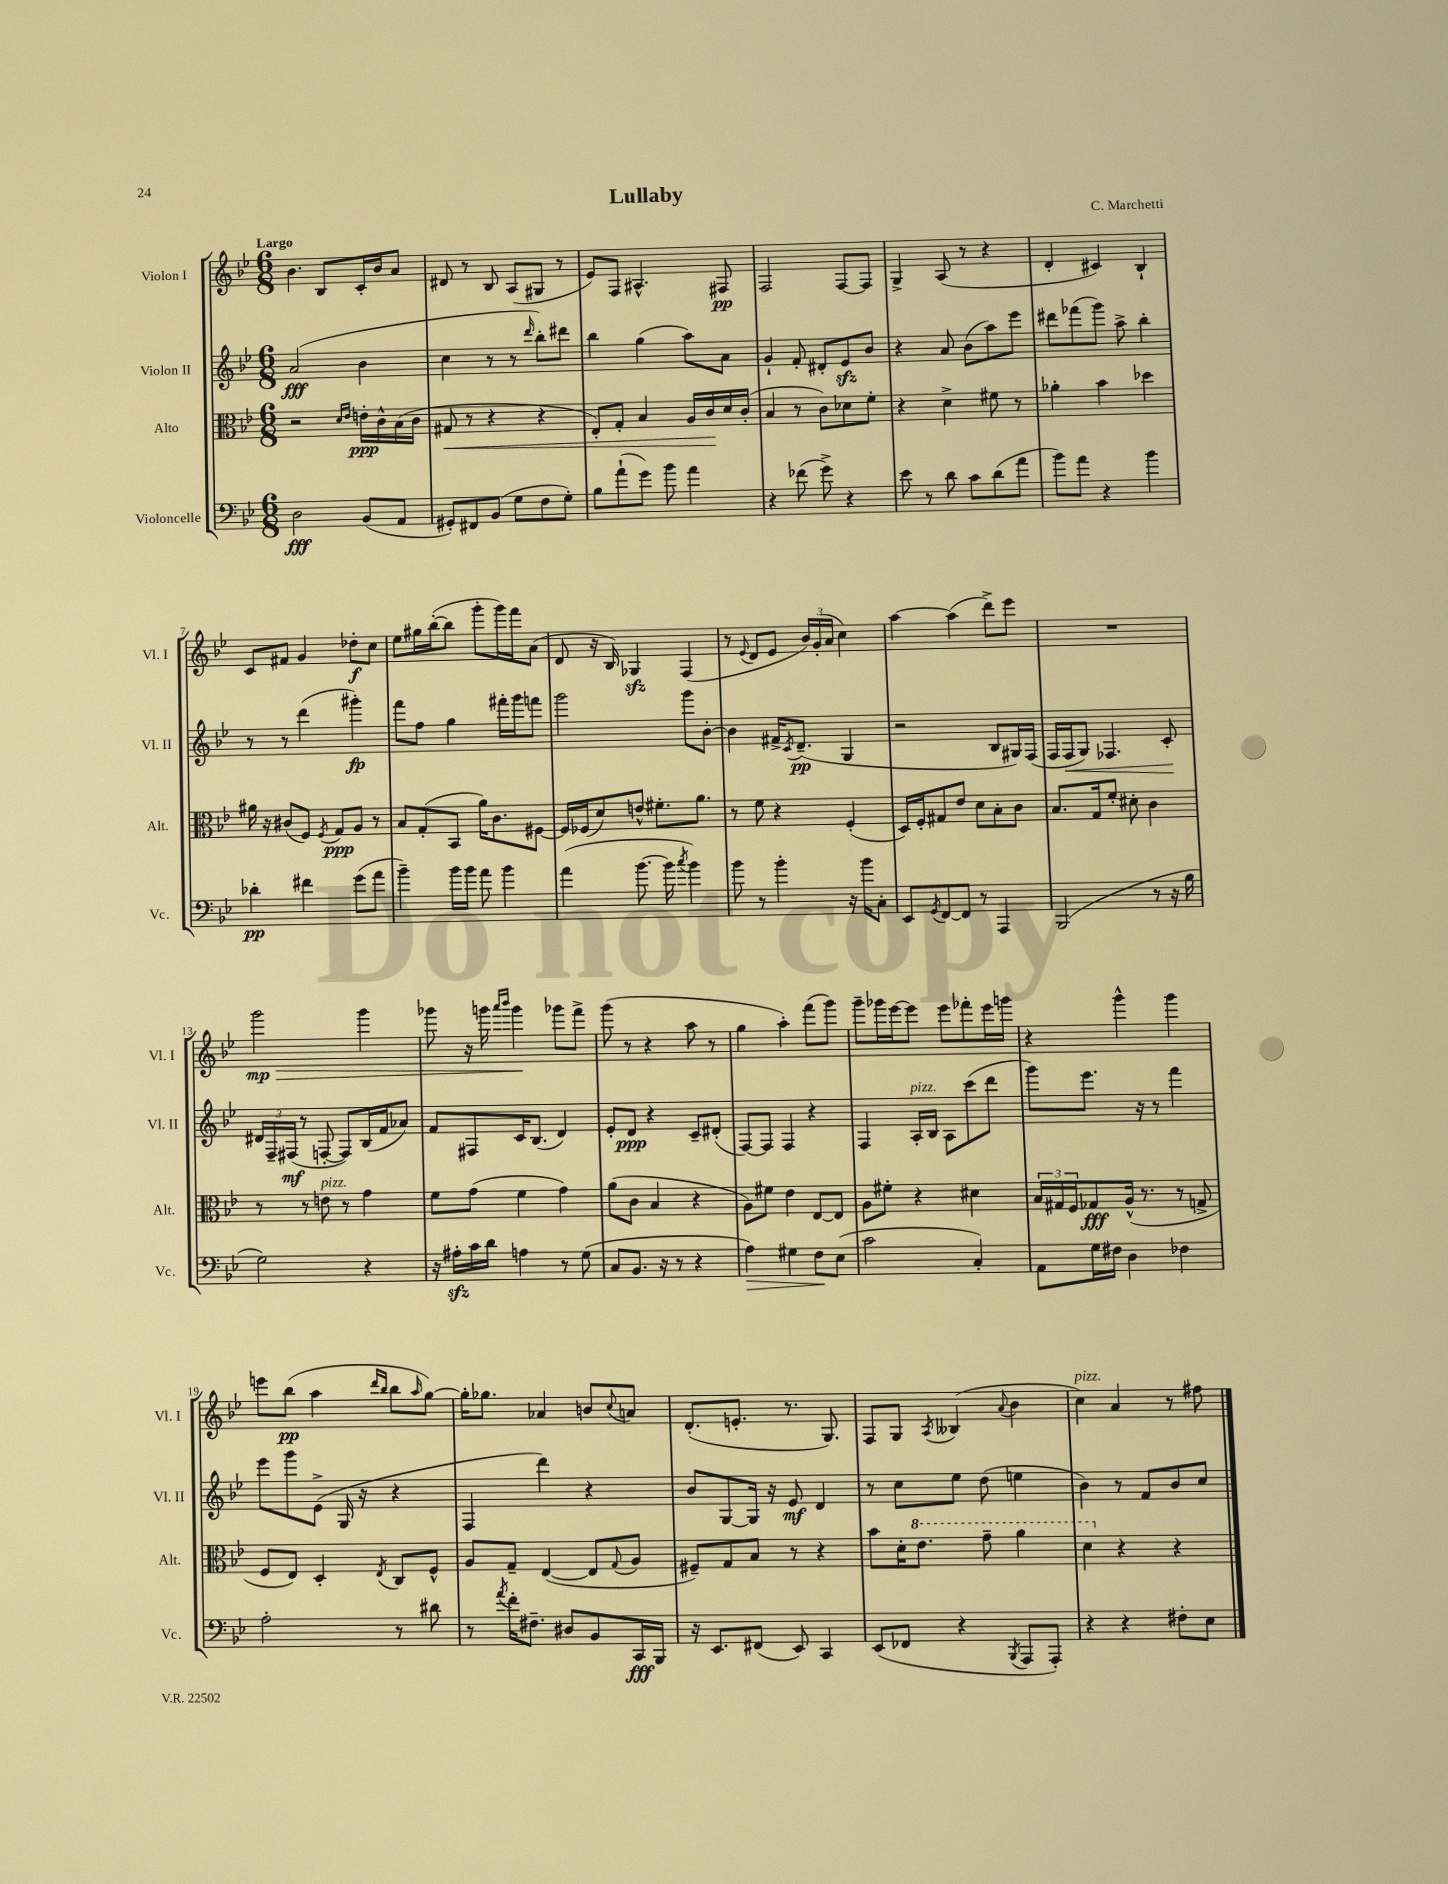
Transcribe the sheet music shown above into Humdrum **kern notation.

**kern	**kern	**kern	**kern
*staff4	*staff3	*staff2	*staff1
*clefF4	*clefC3	*clefG2	*clefG2
*k[b-e-]	*k[b-e-]	*k[b-e-]	*k[b-e-]
*M6/8	*M6/8	*M6/8	*M6/8
2D	2r	(2a	4.b-
.	.	.	8B-
.	16qqd	.	.
.	16qqe-	.	.
(8BB-	16e'	4b-	16c'
.	16c^^	.	16b-
8AA	(16B-	.	8a
.	16c	.	.
=	=	=	=
8GG#')	8G#	4cc	8d#
8FF#	8r	.	8r
(8BB-	4r	8r	8B-
8G	.	8r	(8A
.	.	16qqddd	.
8F	4r	8bb-')	8G#
8G')	.	8ddd#	8r
=	=	=	=
8B-	8E-')	4bb-	8e-)
(8a`	8G'	.	8F
8g)	4B-	(4gg	4.A#^^
8b-	.	.	.
4a	16A	8aa)	.
.	16c	.	.
.	16d	8a	8F#
.	(16c'	.	.
=	=	=	=
4r	4B-	4g`	2F
(8f-	8r	8f'	.
8g^)	8c)	8d#'	.
4r	8d-	8e-	[8F
.	8f'	8b-	8F]
=	=	=	=
8e-	4r	4r	4G^
8r	.	.	.
8d	4d^	8a	(8A
8c	.	(8b-	8r
(8d	8f#	8aa)	4r
8a	8r	8eee-	.
=	=	=	=
8b-)	4a-'	8ddd#	4d'
8a	.	(8fff-	.
4r	4b-	8ggg)	4c#)
.	.	8aa^	.
4b-	4dd-	4bb-'	4B-`
=	=	=	=
4d-'	16a#	8r	8c
.	16r	.	.
.	(8c#	8r	8f#
4f#	8F)	(4ddd	4g
.	8qF	.	.
.	8G	.	.
(8g	8A	4ggg#')	8dd-'
8a	8r	.	8cc
=	=	=	=
4b-~)	8B-	8fff	8ee-
.	(8G'	8ff	16gg#
.	.	.	([16bb-'
16b-	8BB-	4gg	8bb-]
16b-	.	.	.
8a	16a)	.	8ggg'
.	8.c	.	.
4b-	.	16fff#'	16ggg)
.	.	16ggg	16fff
.	[8F#	8fff	(8a
=	=	=	=
(4a	16F#]	2ggg	8d
.	(16F-	.	.
.	8d)	.	16r
.	.	.	16B-)
[8.b-	8e^^	.	4G-
.	8.f#'	.	.
16b-]	.	.	.
8qcc	.	.	.
4b-)	.	8ggg	(4F
.	8.a	.	.
.	.	[8b-'	.
=	=	=	=
8b-	8r	4b-]	8r
.	.	.	8qqe-
8r	8f	.	8d
4b-'	4r	16f#^	8e-
.	.	8qc	.
.	.	(8.d~	.
.	.	.	24b-)
.	.	.	(24g'
.	.	.	24a
16r	(4F'	4G	4cc)
16b-	.	.	.
8C'	.	.	.
=	=	=	=
8EE-	16D)	2r	[4aa
.	16F'	.	.
8qGG	.	.	.
[8FF	8G#	.	.
8FF]	8e-	.	(4aa]
8r	8d	.	.
4AAA	8B-'	8B-	8ddd^)
.	8c	16G#)	8eee-
.	.	(16F	.
=	=	=	=
(2BBB-	8.B-	16F	2.r
.	.	16F	.
.	.	8G)	.
.	16G	.	.
.	8f'	4.F-	.
.	8d#'	.	.
8r	4c	.	.
16r	.	8c'	.
16B-	.	.	.
=	=	=	=
2G)	8r	24d#	2ggg
.	.	24F~	.
.	.	(24F#	.
.	8r	8r	.
.	8e	[8F'	.
.	8r	8F])	.
4r	4g	(16B-	4ggg
.	.	16f	.
.	.	8a-)	.
=	=	=	=
16r	8f	8f	8ggg-
16A#'	.	.	.
16c	(8g	8F#	16r
16d	.	.	16ggg
.	.	.	16qqaaa
.	.	.	16qqbbb-
4A	4f	16c	4ggg
.	.	(8.B-	.
8r	4g)	4d)	8ggg-
(8G	.	.	8fff^
=	=	=	=
8C	(8a	8e-'	(8ggg
8.BB-	8c	8d	8r
.	4B-	4r	4r
16r	.	.	.
8r	.	.	.
4r	4r	8c~	8aa
.	.	(8d#'	8r
=	=	=	=
4A)	8A)	[8F)	4gg
.	8f#	8F]	.
4G#	4e-	4F	4aa')
8F	[8E-	4r	(8fff
(8E-	8E-]	.	8ggg)
=	=	=	=
2c	8A	4F	8ggg~
.	8f#'	.	16ggg-
.	.	.	[16eee-
.	4r	16A'	8eee-]
.	.	16B-	.
.	.	8A	8eee-
4C')	4d#	(8ccc	8fff-'
.	.	8ddd	16eee-
.	.	.	16ggg
=	=	=	=
8AA	24B-	8ggg)	4r
.	24G#	.	.
.	24F	.	.
16G	8G-	8.eee-	.
16F#	.	.	.
4D	(16A^^	.	4ggg^^
.	8.r	16r	.
.	.	8r	.
4F-	8r	4fff	4ggg
.	8G^	.	.
=	=	=	=
2A'	8F	8eee-	8eee
.	8E-)	8ggg	(8bb-
.	4D'	(8e-^	4aa
.	.	16G	.
.	.	16r	.
.	.	.	16qqddd
.	8qE-	.	16qqbb-
8r	8C	4r	8bb-
.	.	.	16qqaa
8d#	8F^^	.	[8gg)
=	=	=	=
8r	8A	4F	16gg']
.	.	.	8.gg-
8qa	.	.	.
16f'	8G~	.	.
8.F#~	.	.	.
.	([4E-	4ddd)	4a-
8D#	.	.	.
8BB-	8E-]	4r	8b
.	8qqG	.	8qqcc
16CC	8A	.	8a
16BBB-	.	.	.
=	=	=	=
16r	8F#~)	8b-	(8.d'
8.EE-	.	.	.
.	8G	[8G	.
.	.	.	8.e'
(8FF#	8B-	16G]	.
.	.	16r	.
8EE-)	8r	8e-	8.r
4CC	4r	4d	.
.	.	.	8.G)
=	=	=	=
(8EE-	8b-	8r	8F
8FF-	16d'	8cc	8G
.	8.ee-	.	.
.	.	.	8qA
4r	.	8ee-	(4B--
.	8gg~	(8dd	.
8qBBB-	.	.	8qqa
8AAA	4aa	4ee	4b-
8AAA')	.	.	.
=	=	=	=
4r	4dd	4b-)	4cc)
4r	4r	8r	4a
.	.	8f	.
8F#'	4r	8b-	8r
8E-	.	8cc	8ff#
==	==	==	==
*-	*-	*-	*-
